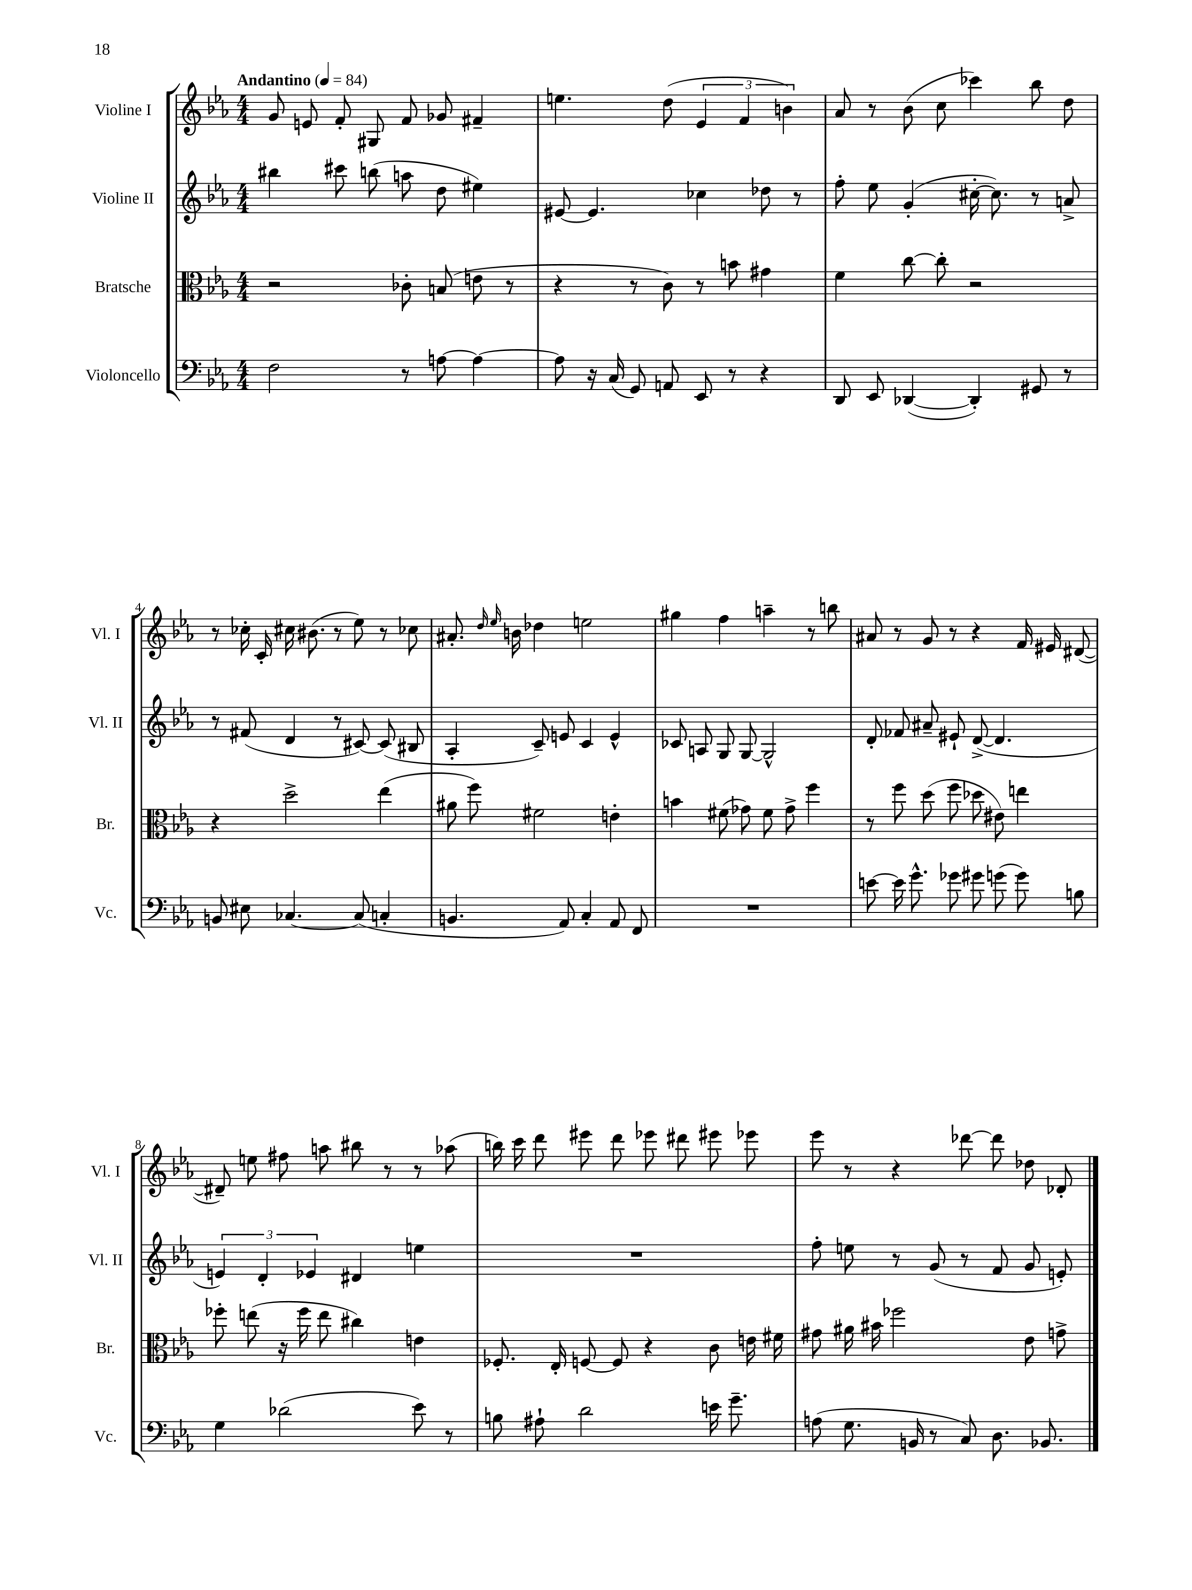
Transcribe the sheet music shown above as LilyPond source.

<<
\new StaffGroup <<
\new Staff = "s0" \with { instrumentName = "Violine I" shortInstrumentName = "Vl. I" } {
    \clef treble \key ees \major \numericTimeSignature \time 4/4 \tempo "Andantino" 4 = 84
    \autoBeamOff g'8 e'8 f'8-. gis8 f'8 ges'8 fis'4-- |
    e''4. d''8( \tuplet 3/2 { ees'4 f'4 b'4) } |
    aes'8 r8 bes'8( c''8 ces'''4) bes''8 d''8 |
    r8 ces''16-. c'16-. cis''16 bis'8.( r8 ees''8) r8 ces''8 |
    ais'8.-. \grace { d''16 ees''16 } b'16 des''4 e''2 |
    gis''4 f''4 a''4-- r8 b''8 |
    ais'8 r8 g'8 r8 r4 f'16 eis'16 dis'8~( |
    dis'8--) e''8 fis''8 a''8 bis''8 r8 r8 aes''8( |
    b''16) c'''16 d'''8 eis'''8 d'''8 ees'''8 dis'''8 eis'''8 ees'''8 |
    ees'''8 r8 r4 des'''8~ des'''8 des''8 des'8-. \bar "|." |
}
\new Staff = "s1" \with { instrumentName = "Violine II" shortInstrumentName = "Vl. II" } {
    \clef treble \key ees \major \numericTimeSignature \time 4/4
    \autoBeamOff bis''4 cis'''8 b''8( a''8 d''8 eis''4) |
    eis'8~ eis'4. ces''4 des''8 r8 |
    f''8-. ees''8 g'4-.( cis''16~-. cis''8.) r8 a'8-> |
    r8 fis'8( d'4 r8 cis'8~) cis'8( bis8 |
    aes4-. c'8--) e'8 c'4 e'4-^ |
    ces'8 a8 g8 g8~ g2-^ |
    d'8-. fes'8 ais'8-- eis'8-! d'8~->( d'4. |
    \tuplet 3/2 { e'4) d'4-. ees'4 } dis'4 e''4 |
    R1 |
    f''8-. e''8 r8 g'8( r8 f'8 g'8 e'8-.) \bar "|." |
}
\new Staff = "s2" \with { instrumentName = "Bratsche" shortInstrumentName = "Br." } {
    \clef alto \key ees \major \numericTimeSignature \time 4/4
    \autoBeamOff r2 ces'8-. b8( e'8 r8 |
    r4 r8 c'8) r8 b'8 gis'4 |
    f'4 c''8~ c''8-. r2 |
    r4 d''2-> ees''4( |
    ais'8 f''8) fis'2 e'4-. |
    b'4 fis'8( ges'8) fis'8 ges'8-> f''4 |
    r8 f''8 d''8( f''8 des''8 eis'8) e''4 |
    fes''8-. e''8( r16 fes''16 e''8 cis''4) e'4 |
    fes8.-. ees16-. f8~ f8 r4 c'8 e'16 fis'16 |
    gis'8 ais'16 bis'16 fes''2 ees'8 g'8-> \bar "|." |
}
\new Staff = "s3" \with { instrumentName = "Violoncello" shortInstrumentName = "Vc." } {
    \clef bass \key ees \major \numericTimeSignature \time 4/4
    \autoBeamOff f2 r8 a8~ a4~ |
    a8 r16 c16( g,8) a,8 ees,8 r8 r4 |
    d,8 ees,8 des,4~( des,4-.) gis,8 r8 |
    b,8 eis8 ces4.~ ces8( c4-. |
    b,4. aes,8) c4-. aes,8 f,8 |
    R1 |
    e'8~ e'16 g'8.-^ ges'8 gis'8 g'8( g'8) b8 |
    g4 des'2( ees'8) r8 |
    b8 ais8-! d'2 e'16 g'8.-- |
    a8( g8. b,16 r8 c8) d8. bes,8. \bar "|." |
}
>>
>>
